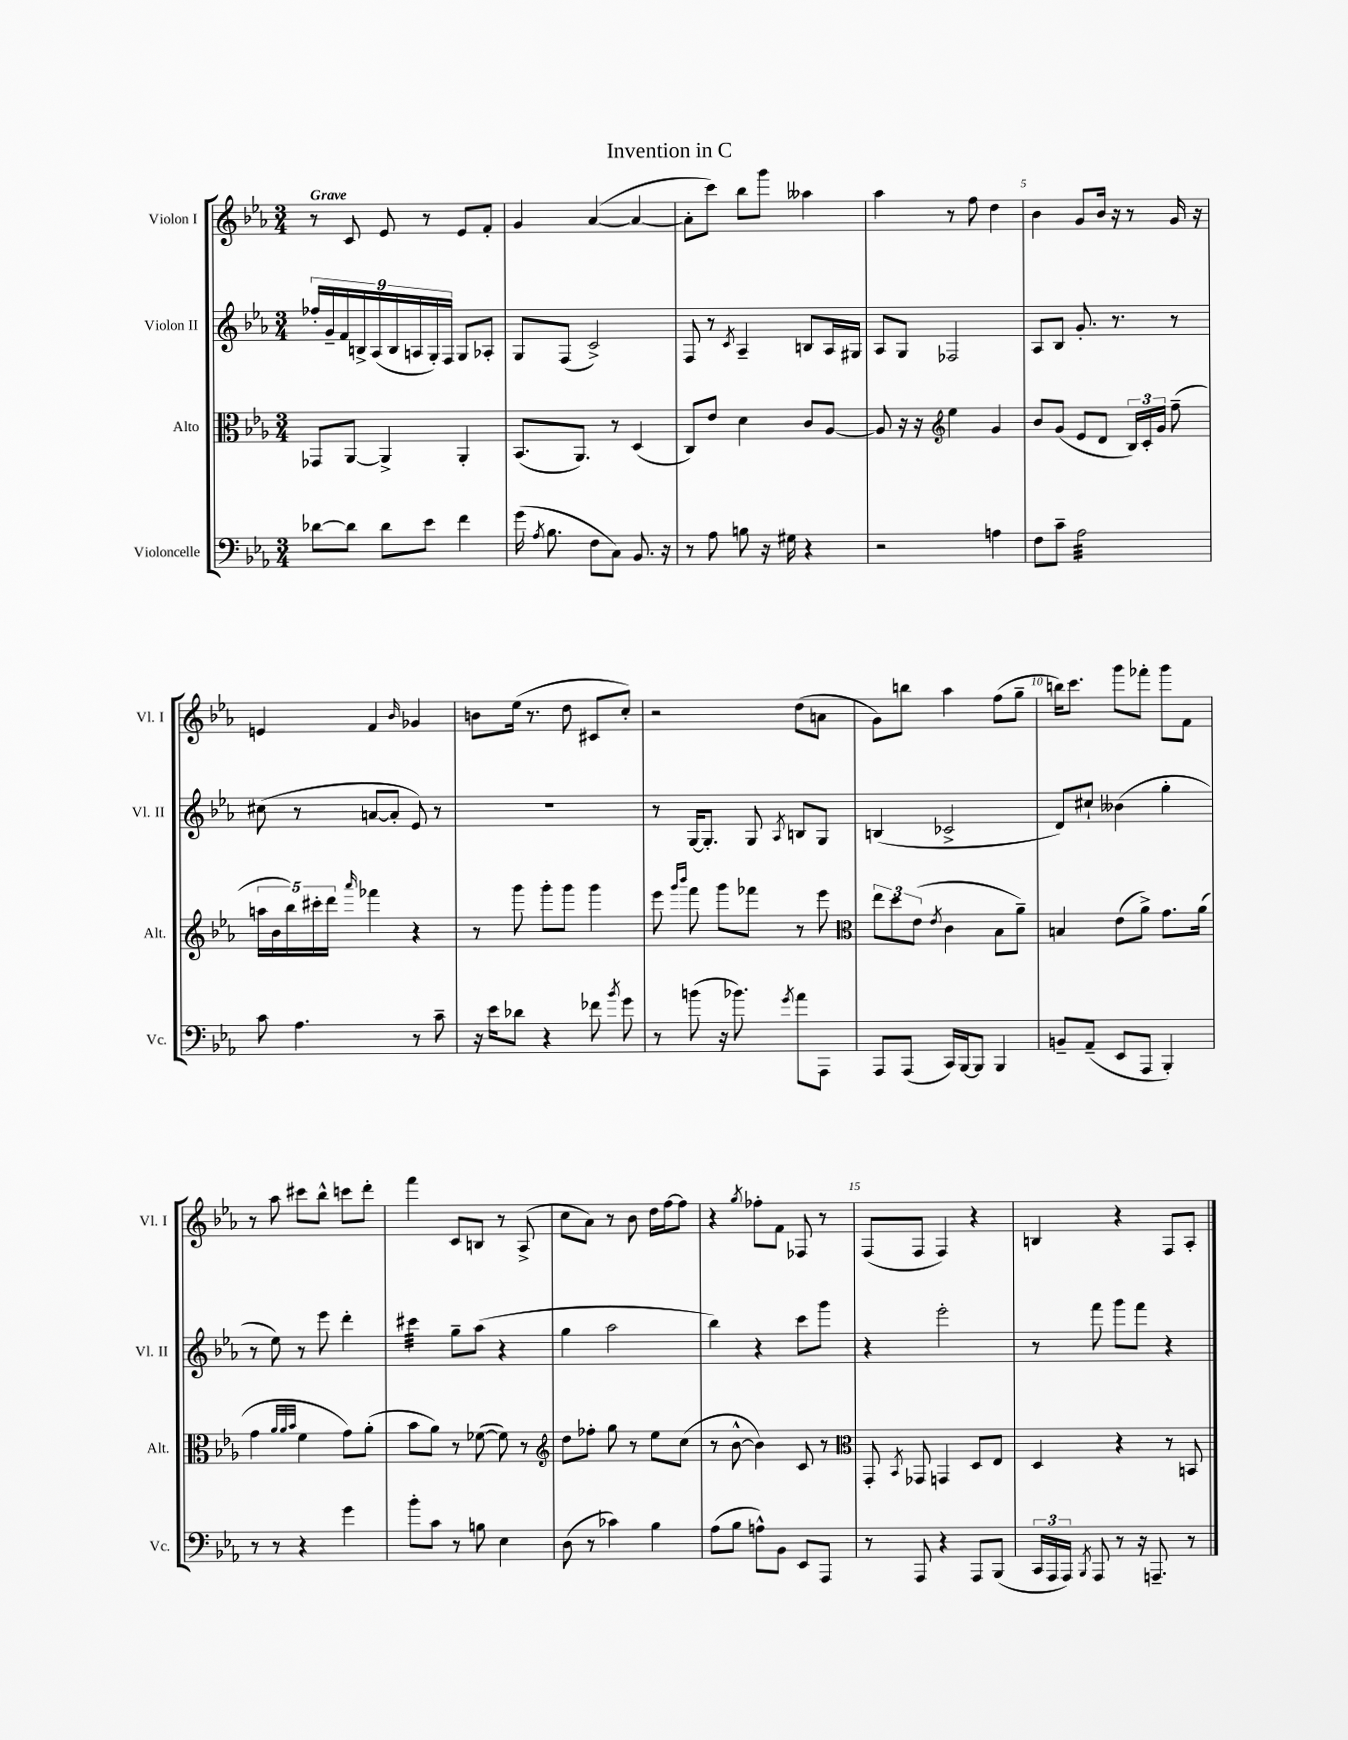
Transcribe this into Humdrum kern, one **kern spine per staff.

**kern	**kern	**kern	**kern
*staff4	*staff3	*staff2	*staff1
*clefF4	*clefC3	*clefG2	*clefG2
*k[b-e-a-]	*k[b-e-a-]	*k[b-e-a-]	*k[b-e-a-]
*M3/4	*M3/4	*M3/4	*M3/4
[8d-	8GG-	18ff-'	8r
.	.	18g~	.
.	.	18f	.
8d-]	[8AA-	.	8c
.	.	18B^	.
.	.	(18A-	.
8d-	4AA-^]	.	8e-
.	.	18B	.
.	.	18A	.
8e-	.	.	8r
.	.	18G')	.
.	.	18F	.
4f	4AA-'	8G	8e-
.	.	8A-'	8f'
=	=	=	=
(16g	(8.BB-	8G	4g
8qA-	.	.	.
8.B-	.	.	.
.	.	(8F	.
.	8.AA-)	.	.
8F	.	2c^)	([4a-
8C)	8r	.	.
8.BB-	(4D	.	4a-_
16r	.	.	.
=	=	=	=
8r	8C)	8F	8a-']
8A-	8e-	8r	8ccc)
.	.	8qc	.
8B	4d	4A-~	8bb-
16r	.	.	8ggg
16G#	.	.	.
4r	8c	8B	4aa--
.	[8A-	16A-	.
.	.	16G#	.
=	=	=	=
2r	8A-]	8A-	4aa-
.	16r	8G	.
.	16r	.	.
*	*clefG2	*	*
.	4ee-	2F-	8r
.	.	.	8ff
4A	4g	.	4dd
=	=	=	=
8F	8b-	8A-	4b-
8c~	(8g	8B-	.
2A-	8e-	8.g'	8g
.	8d	.	16b-
.	.	8.r	16r
.	24B-)	.	8r
.	24c'	.	.
.	24g	.	.
.	(8ff~	8r	16g
.	.	.	16r
=	=	=	=
8c	20aa	(8cc#	4e
.	20b-	.	.
.	20bb-)	.	.
4.A-	.	8r	.
.	20ccc#'	.	.
.	20ddd	.	.
.	16qqaaa-	.	.
.	4fff-	[8a	4f
.	.	8a']	.
.	.	.	16qqb-
8r	4r	8e-)	4g-
8c~	.	8r	.
=	=	=	=
16r	8r	2.r	8b
16e-	.	.	.
8d-	8ggg	.	(16ee-
.	.	.	8.r
4r	8ggg'	.	.
.	8ggg	.	8dd
8f-	4ggg	.	8c#
8qb-	.	.	.
8g	.	.	8cc')
=	=	=	=
8r	8eee-	8r	2r
.	16qqggg	.	.
.	16qqbbb-	.	.
(8b	8fff	[16G	.
.	.	8.G']	.
16r	8ggg	.	.
8.b-)	.	.	.
.	8fff-	8G	.
8qg	.	8qA-	.
8a-	8r	8B	(8dd
8AAA-	8eee-	8G	8a
=	=	=	=
*	*clefC3	*	*
8AAA-	12ee-	(4B	8g)
.	12dd	.	.
(8AAA-	.	.	8bb
.	(12e-	.	.
.	8qe-	.	.
16CC)	4c	2c-^	4aa-
[16BBB-	.	.	.
8BBB-]	.	.	.
4BBB-	8B-	.	(8ff
.	8a-~)	.	8gg~
=	=	=	=
8BB~	4B	8d)	16bb)
.	.	.	8.ccc
(8AA-~	.	8cc#`	.
8EE-	(8e-	(4b--	8ggg
8AAA-	8a-^)	.	8fff-'
4BBB-')	8.g	4gg'	8ggg
.	.	.	8f
.	(16a-	.	.
=	=	=	=
8r	4g	8r	8r
8r	.	8ee-)	8aa-
.	32qqa-	.	.
.	32qqa-	.	.
.	32qqb-	.	.
4r	4f	8r	8ccc#
.	.	8eee-	8bb-^^
4g	8g)	4ddd'	8ccc
.	(8a-'	.	8ddd'
=	=	=	=
8b-'	8b-	4ccc#	4fff
8c	8a-)	.	.
8r	8r	8gg~	8c
8B	([8f-	(8aa-	8B
4E-	8f-])	4r	8r
.	8r	.	(8A-^
=	=	=	=
*	*clefG2	*	*
(8D	8dd	4gg	8cc
8r	8ff-'	.	8a-)
4c-)	8gg	2aa-	8r
.	8r	.	8b-
4B-	8ee-	.	16dd
.	.	.	[16ff
.	(8cc	.	8ff]
=	=	=	=
(8A-	8r	4bb-)	4r
8B-	[8b-^^	.	.
.	.	.	8qgg
8A^^)	4b-])	4r	8ff-'
8BB-	.	.	8f
8EE-	8c	8ccc	8F-
8AAA-	8r	8ggg	8r
=	=	=	=
*	*clefC3	*	*
8r	8GG'	4r	(8F
.	8qBB-	.	.
8AAA-	8GG-	.	8F
4r	4GG	2eee-'	4F)
8AAA-	8D	.	4r
(8BBB-	8E-	.	.
=	=	=	=
24CC	4D	8r	4B
24AAA-	.	.	.
24AAA-)	.	.	.
8qBBB-	.	.	.
8AAA-	.	8fff	.
8r	4r	8ggg	4r
16r	.	8fff	.
8.AAA~	.	.	.
.	8r	4r	8F
8r	8BB	.	8A-'
==	==	==	==
*-	*-	*-	*-
